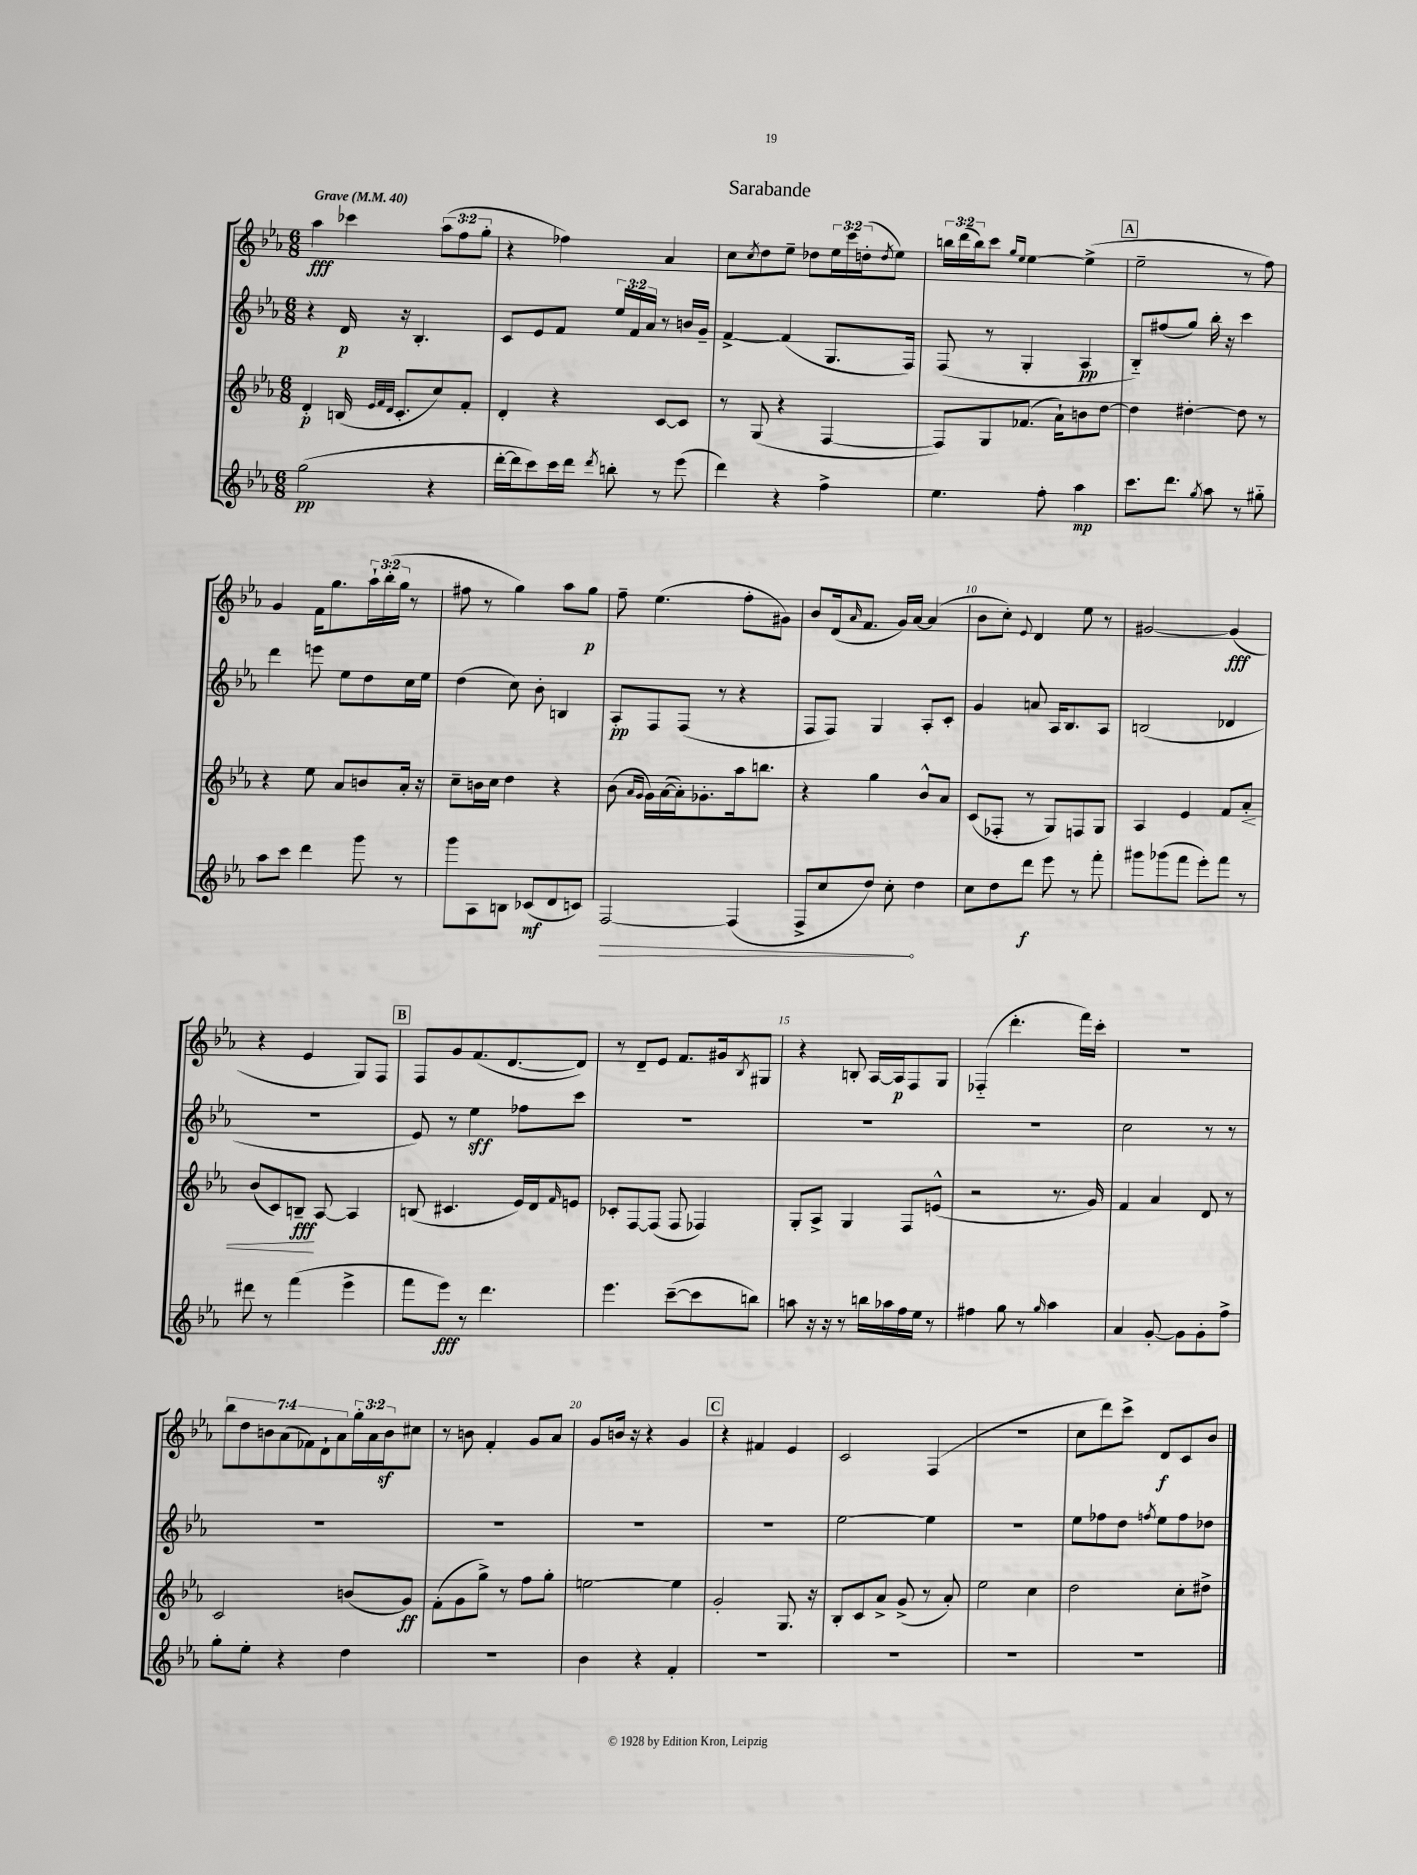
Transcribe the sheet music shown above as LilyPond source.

\header { title = "Sarabande" }
<<
\new StaffGroup <<
\new Staff = "s0" {
    \clef treble \key ees \major \numericTimeSignature \time 6/8 \override Staff.TupletNumber.text = #tuplet-number::calc-fraction-text \tempo "Grave" 4 = 40
    aes''4\fff ces'''4 \tuplet 3/2 { aes''8( f''8 g''8-. } |
    r4 fes''4) aes'4 |
    c''8 \acciaccatura { c''8 } d''8 ees''8-- des''8 \tuplet 3/2 { ees''16 c'''16 d''16-.( } \acciaccatura { d''8 } ees''8) |
    \tuplet 3/2 { b''16 d'''16( b''16) } c'''8 \grace { g''16 ees''16 } ees''4~ ees''4->( |
    \mark \markup { \box "A" } ees''2-- r8 f''8) |
    g'4 f'16 g''8. \tuplet 3/2 { aes''16-! bes''16-.( g''16 } r8 |
    fis''8 r8 g''4) aes''8 g''8\p |
    f''8-- ees''4.( f''8-. gis'8) |
    bes'8 d'16( \grace { aes'16 } f'8. g'16) aes'16~ aes'4( |
    bes'8 c''8-.) \appoggiatura { ees'8 } d'4 ees''8 r8 |
    gis'2~ gis'4\fff( |
    r4 ees'4 g8) f8 |
    \mark \markup { \box "B" } f8 g'8 f'8.( d'8.~ d'8) |
    r8 d'8-- ees'8 f'8. gis'16 \acciaccatura { bes8 } gis8 |
    r4 b8-. aes16~ aes16\p f8 g8 |
    fes4-_( d'''4.-. f'''16) c'''16-. |
    R2. |
    \tuplet 7/4 { bes''8 d''8 b'8 aes'8( fes'8) d'8-! aes'8 } \tuplet 3/2 { g''16-. aes'16 b'16\sf } cis''8 |
    r8 b'8 f'4-. g'8 aes'8 |
    g'8 b'16 r16 r4 g'4 |
    \mark \markup { \box "C" } r4 fis'4 ees'4 |
    c'2 f4( |
    R2. |
    c''8 d'''8) c'''8-> d'8\f c'8 bes'8 \bar "|." |
}
\new Staff = "s1" {
    \clef treble \key ees \major \numericTimeSignature \time 6/8 \override Staff.TupletNumber.text = #tuplet-number::calc-fraction-text
    r4 d'16\p r16 bes4.-. |
    c'8 ees'8 f'8 \tuplet 3/2 { ees''16 f'16 aes'16 } r8 b'16 g'16-- |
    f'4~-> f'4( g8. f16) |
    f8( r8 g4-. aes4\pp |
    \mark \markup { \box "A" } bes8-_) fis''8( g''8) bes''16-. r16 c'''4 |
    d'''4 e'''8 ees''8 d''8 c''16 ees''16 |
    d''4( c''8) bes'8-. b4 |
    aes8-.\pp f8 f8( r8 r4 |
    f8 f8) g4 aes8-. c'8-. |
    g'4 a'8 aes16 bes8. aes8 |
    b2( des'4 |
    R2. |
    \mark \markup { \box "B" } ees'8) r8 ees''4\sff fes''8 c'''8 |
    R2. |
    R2. |
    R2. |
    c''2 r8 r8 |
    R2. |
    R2. |
    R2. |
    \mark \markup { \box "C" } R2. |
    ees''2~ ees''4 |
    R2. |
    ees''8 fes''8 d''8 \acciaccatura { f''8 } ees''8 f''8 des''8 \bar "|." |
}
\new Staff = "s2" {
    \clef treble \key ees \major \numericTimeSignature \time 6/8
    d'4-.\p b16( \grace { ees'32 f'32 d'32 } c'8.-. c''8) f'8-. |
    d'4-. r4 c'8~ c'8 |
    r8 g8( r4 f4~ |
    f8) g8 fes'8.( aes'16-!) b'8 d''8~ |
    \mark \markup { \box "A" } d''4 dis''4~-. dis''8 r8 |
    r4 ees''8 aes'8 b'8 aes'16-. r16 |
    c''8-- b'16 c''16 d''4 r4 |
    bes'8( \grace { aes'16 g'16 } g'16) aes'16~( aes'16-.) ges'8.-. aes''16 b''8. |
    r4 g''4 bes'8-^ aes'8 |
    c'8( fes8-. r8 g8) f8 g8 |
    aes4 ees'4 f'8 aes'8-.\< |
    bes'8( c'8) b8--\fff\! aes8~ aes4 |
    \mark \markup { \box "B" } b8( cis'4. ees'16) d'16 \grace { f'16 } e'8 |
    ces'8-. f8~ f8( f8 fes4) |
    g8-. aes8-> g4 f8 e'8-^( |
    r2 r8. g'16) |
    f'4 aes'4 d'8 r8 |
    c'2 b'8( g'8\ff) |
    f'8-.( g'8 g''8->) r8 f''8 g''8-. |
    e''2~ e''4 |
    \mark \markup { \box "C" } g'2-. g8. r16 |
    bes8-. c'8 aes'8-> g'8->( r8 aes'8-.) |
    ees''2 c''4 |
    d''2 c''8-. dis''8-> \bar "|." |
}
\new Staff = "s3" {
    \clef treble \key ees \major \numericTimeSignature \time 6/8
    g''2\pp( r4 |
    d'''16~-. d'''16 c'''8) c'''16 d'''16 \acciaccatura { d'''8 } b''8-. r8 ees'''8( |
    d'''4) r4 f''4-> |
    ees''4. f''8-. aes''4\mp |
    \mark \markup { \box "A" } c'''8. d'''8. \acciaccatura { g''8 } aes''8 r8 gis''8-_ |
    aes''8 c'''8 d'''4 g'''8 r8 |
    g'''8 aes8 b8 ces'8\mf( d'8 c'8) |
    \once \override Hairpin.circled-tip = ##t f2~\> f4( |
    f8-> c''8 d''8) c''8-.\! d''4 |
    c''8 d''8 d'''8\f ees'''8 r8 f'''8-. |
    gis'''8 ges'''8( f'''8 ees'''8-.) f'''8 r8 |
    dis'''8 r8 f'''4( ees'''4-> |
    \mark \markup { \box "B" } f'''8 ees'''8\fff) r8 d'''4. |
    ees'''4. c'''8~--( c'''8 b''8) |
    a''8 r16 r16 r8 b''16 aes''16 f''16 ees''16 r8 |
    fis''4 g''8 r8 \grace { g''16 } aes''4 |
    aes'4 g'8~-. g'8 g'8-. f''8-> |
    g''8-. ees''8-. r4 d''4 |
    R2. |
    bes'4 r4 f'4-. |
    \mark \markup { \box "C" } R2. |
    R2. |
    R2. |
    R2. \bar "|." |
}
>>
>>
\layout { \context { \Score \override BarNumber.break-visibility = ##(#f #t #t) barNumberVisibility = #(every-nth-bar-number-visible 5) } }
